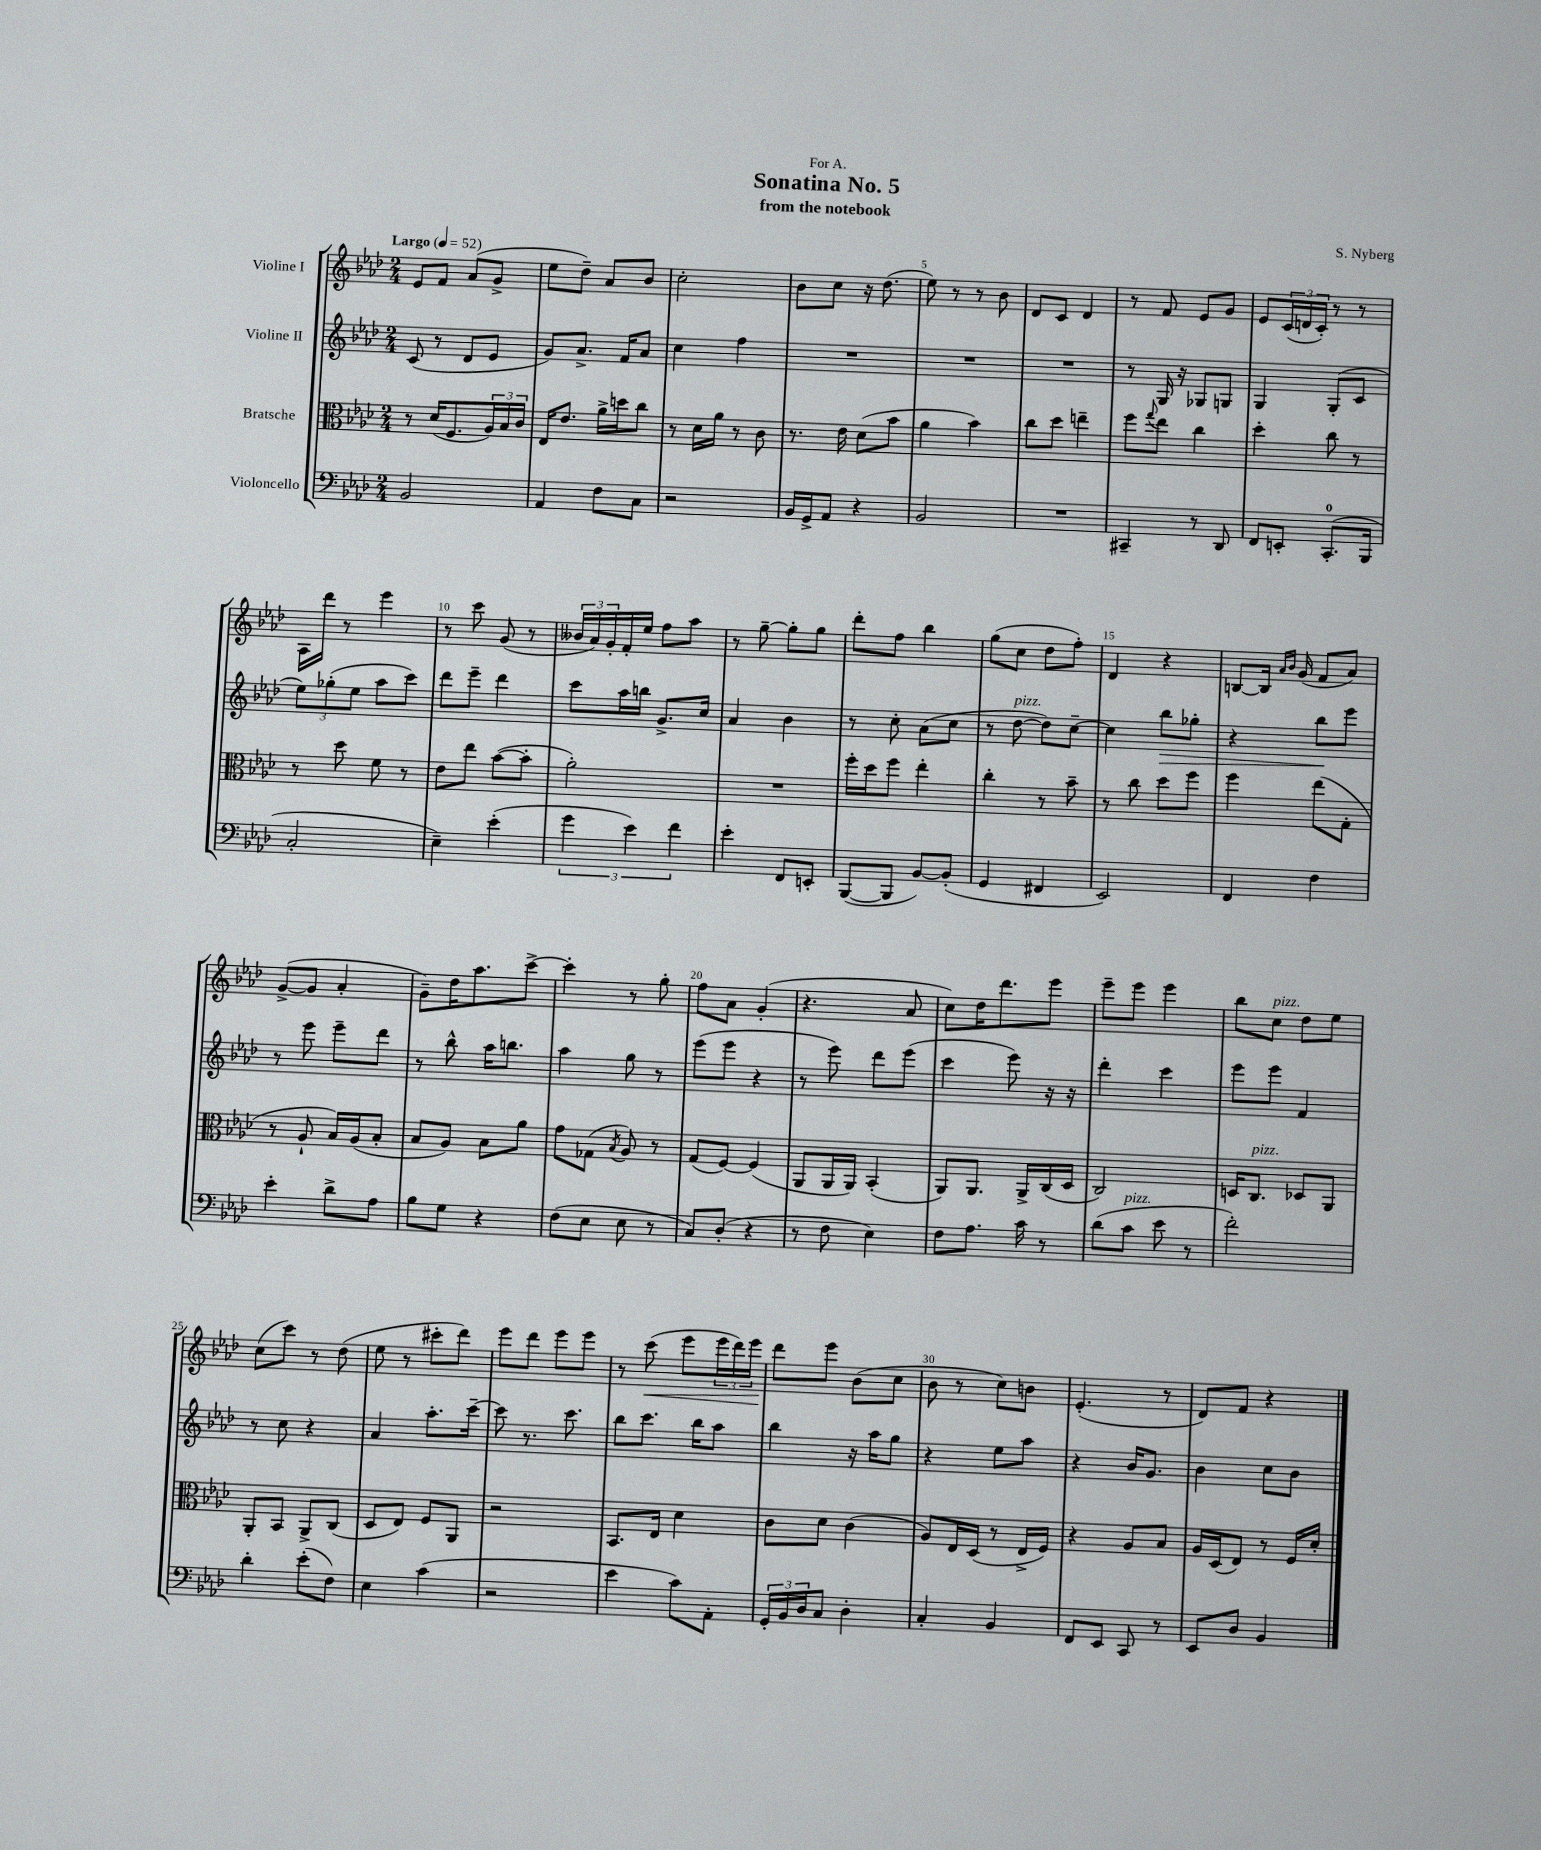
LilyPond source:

\header { title = "Sonatina No. 5" composer = "S. Nyberg" subtitle = "from the notebook" dedication = "For A." }
<<
\new StaffGroup <<
\new Staff = "s0" \with { instrumentName = "Violine I" } {
    \clef treble \key aes \major \numericTimeSignature \time 2/4 \tempo "Largo" 4 = 52
    ees'8 f'8 aes'8( g'8-> |
    ees''8 des''8--) aes'8 bes'8 |
    c''2-. |
    bes'8 c''8 r16 des''8.( |
    ees''8) r8 r8 bes'8 |
    des'8 c'8 des'4 |
    r8 f'8 ees'8 g'8 |
    ees'8 \tuplet 3/2 { c'16( d'16 c'16-.) } r8 r8 |
    aes16 des'''16 r8 ees'''4 |
    r8 c'''8 g'8( r8 |
    \tuplet 3/2 { beses'16 aes'16) g'16-. } f'16-. ees''16 f''8 aes''8 |
    r8 g''8~-- g''8-. g''8 |
    des'''8-. f''8 bes''4 |
    g''8( c''8 des''8 f''8-.) |
    des'4 r4 |
    b8~ b16 \grace { aes'16 bes'16 } g'16( f'8 aes'8) |
    g'8~->( g'8 aes'4-. |
    g'8--) des''16 aes''8. c'''8~-> |
    c'''4-. r8 g''8-. |
    f''8 aes'8 g'4-.( |
    r4. aes'8 |
    c''8) des''16 des'''8. ees'''8 |
    ees'''8-- ees'''8 ees'''4 |
    bes''8 c''8^\markup { \italic "pizz." } des''8 ees''8 |
    c''8( c'''8) r8 des''8( |
    ees''8 r8 cis'''8-. des'''8) |
    ees'''8 des'''8 ees'''8 ees'''8 |
    r8 c'''8\<( ees'''8 \tuplet 3/2 { ees'''16 des'''16) ees'''16 } |
    des'''8\! ees'''8 bes'8( c''8 |
    bes'8 r8 c''8) b'8 |
    ees'4.-.( r8 |
    des'8) f'8 r4 \bar "|." |
}
\new Staff = "s1" \with { instrumentName = "Violine II" } {
    \clef treble \key aes \major \numericTimeSignature \time 2/4
    c'8( r8 des'8 ees'8 |
    g'8) aes'8.-> f'16 aes'8 |
    c''4 f''4 |
    R2 |
    R2 |
    R2 |
    r8 g16 r16 ges8 g8 |
    g4 g8-.( c'8 |
    \tuplet 3/2 { ees''8) ges''8-.( ees''8 } aes''8 c'''8) |
    des'''8 ees'''8-- des'''4 |
    c'''8 aes''16 b''16 g'8.-> c''16 |
    aes'4 bes'4 |
    r8 c''8-. aes'8( c''8 |
    r8 des''8~^\markup { \italic "pizz." } des''8) c''8~-- |
    c''4 bes''8\> ges''8-. |
    r4 bes''8\! ees'''8 |
    r8 ees'''8 ees'''8-- des'''8 |
    r8 bes''8-^ aes''16 b''8. |
    aes''4 g''8 r8 |
    ees'''8( ees'''8 r4 |
    r8 ees'''8) des'''8 ees'''8( |
    c'''4 ees'''8) r16 r16 |
    des'''4-. c'''4 |
    ees'''8 ees'''8 f'4 |
    r8 c''8 r4 |
    aes'4 aes''8.-. c'''16~-- |
    c'''8 r8. c'''8. |
    bes''8 c'''8. bes''16 aes''8 |
    bes''4 r16 aes''16 g''8 |
    r4 ees''8 aes''8 |
    r4 bes'16 g'8. |
    bes'4 c''8 bes'8 \bar "|." |
}
\new Staff = "s2" \with { instrumentName = "Bratsche" } {
    \clef alto \key aes \major \numericTimeSignature \time 2/4
    r8 des'16( f8. \tuplet 3/2 { aes16) bes16 c'16 } |
    ees16 ees'8. aes'16-> d''16 c''8 |
    r8 des'16 aes'16 r8 c'8 |
    r8. ees'16 des'8( bes'8 |
    aes'4 bes'4) |
    c''8 des''8 e''4-- |
    f''8 \appoggiatura { g''8 } ees''8 c''4 |
    des''4-. c''8 r8 |
    r8 des''8 f'8 r8 |
    ees'8 ees''8 bes'8~( bes'8-. |
    aes'2-.) |
    R2 |
    f''16-. des''16 f''8 ees''4-. |
    c''4-. r8 bes'8-- |
    r8 c''8 des''8 f''8 |
    f''4 ees''8( g8-. |
    r8 aes8-! bes16) aes16( bes8-. |
    bes8 aes8) bes8 aes'8 |
    g'8 ges8( \acciaccatura { bes8 } aes8) r8 |
    g8( f8~) f4( |
    aes,8 aes,16 aes,16) bes,4-.( |
    aes,8) aes,8. aes,16-> c16( des16 |
    c2) |
    d16 c8.^\markup { \italic "pizz." } des8 aes,8 |
    aes,8-. bes,8 aes,8-> c8( |
    des8 ees8) f8 aes,8 |
    r2 |
    bes,8. ees16 des'4 |
    c'8 des'8 c'4( |
    aes8) ees16 des16( r8 ees16-> f16) |
    r4 aes8 bes8 |
    aes16 des16( ees8) r8 f16 des'16-. \bar "|." |
}
\new Staff = "s3" \with { instrumentName = "Violoncello" } {
    \clef bass \key aes \major \numericTimeSignature \time 2/4
    bes,2 |
    aes,4 f8 c8 |
    r2 |
    bes,16 g,16-> aes,8 r4 |
    bes,2 |
    R2 |
    cis,4-- r8 des,8 |
    f,8 e,8-. c,8.-0-.( bes,,16 |
    c2-. |
    ees4--) ees'4-.( |
    \tuplet 3/2 { g'4 ees'4) f'4 } |
    ees'4-. f,8 e,8-. |
    bes,,8~( bes,,8 bes,8~) bes,8-.( |
    g,4 fis,4 |
    ees,2) |
    f,4 f4 |
    ees'4-. des'8-> aes8 |
    bes8 g8 r4 |
    f8( ees8 ees8 r8 |
    c8) des8-.( r4 |
    r8 f8 ees4) |
    f8 aes8. c'16 r8 |
    des'8( c'8^\markup { \italic "pizz." } ees'8 r8 |
    f'2-.) |
    des'4-. ees'8-.( f8) |
    ees4 c'4( |
    r2 |
    ees'4 c'8) aes,8-. |
    \tuplet 3/2 { g,16-. bes,16 des16 } c8 des4-. |
    c4-. bes,4 |
    f,8 ees,8 c,8 r8 |
    ees,8 des8 bes,4 \bar "|." |
}
>>
>>
\layout { \context { \Score \override BarNumber.break-visibility = ##(#f #t #t) barNumberVisibility = #(every-nth-bar-number-visible 5) } }
